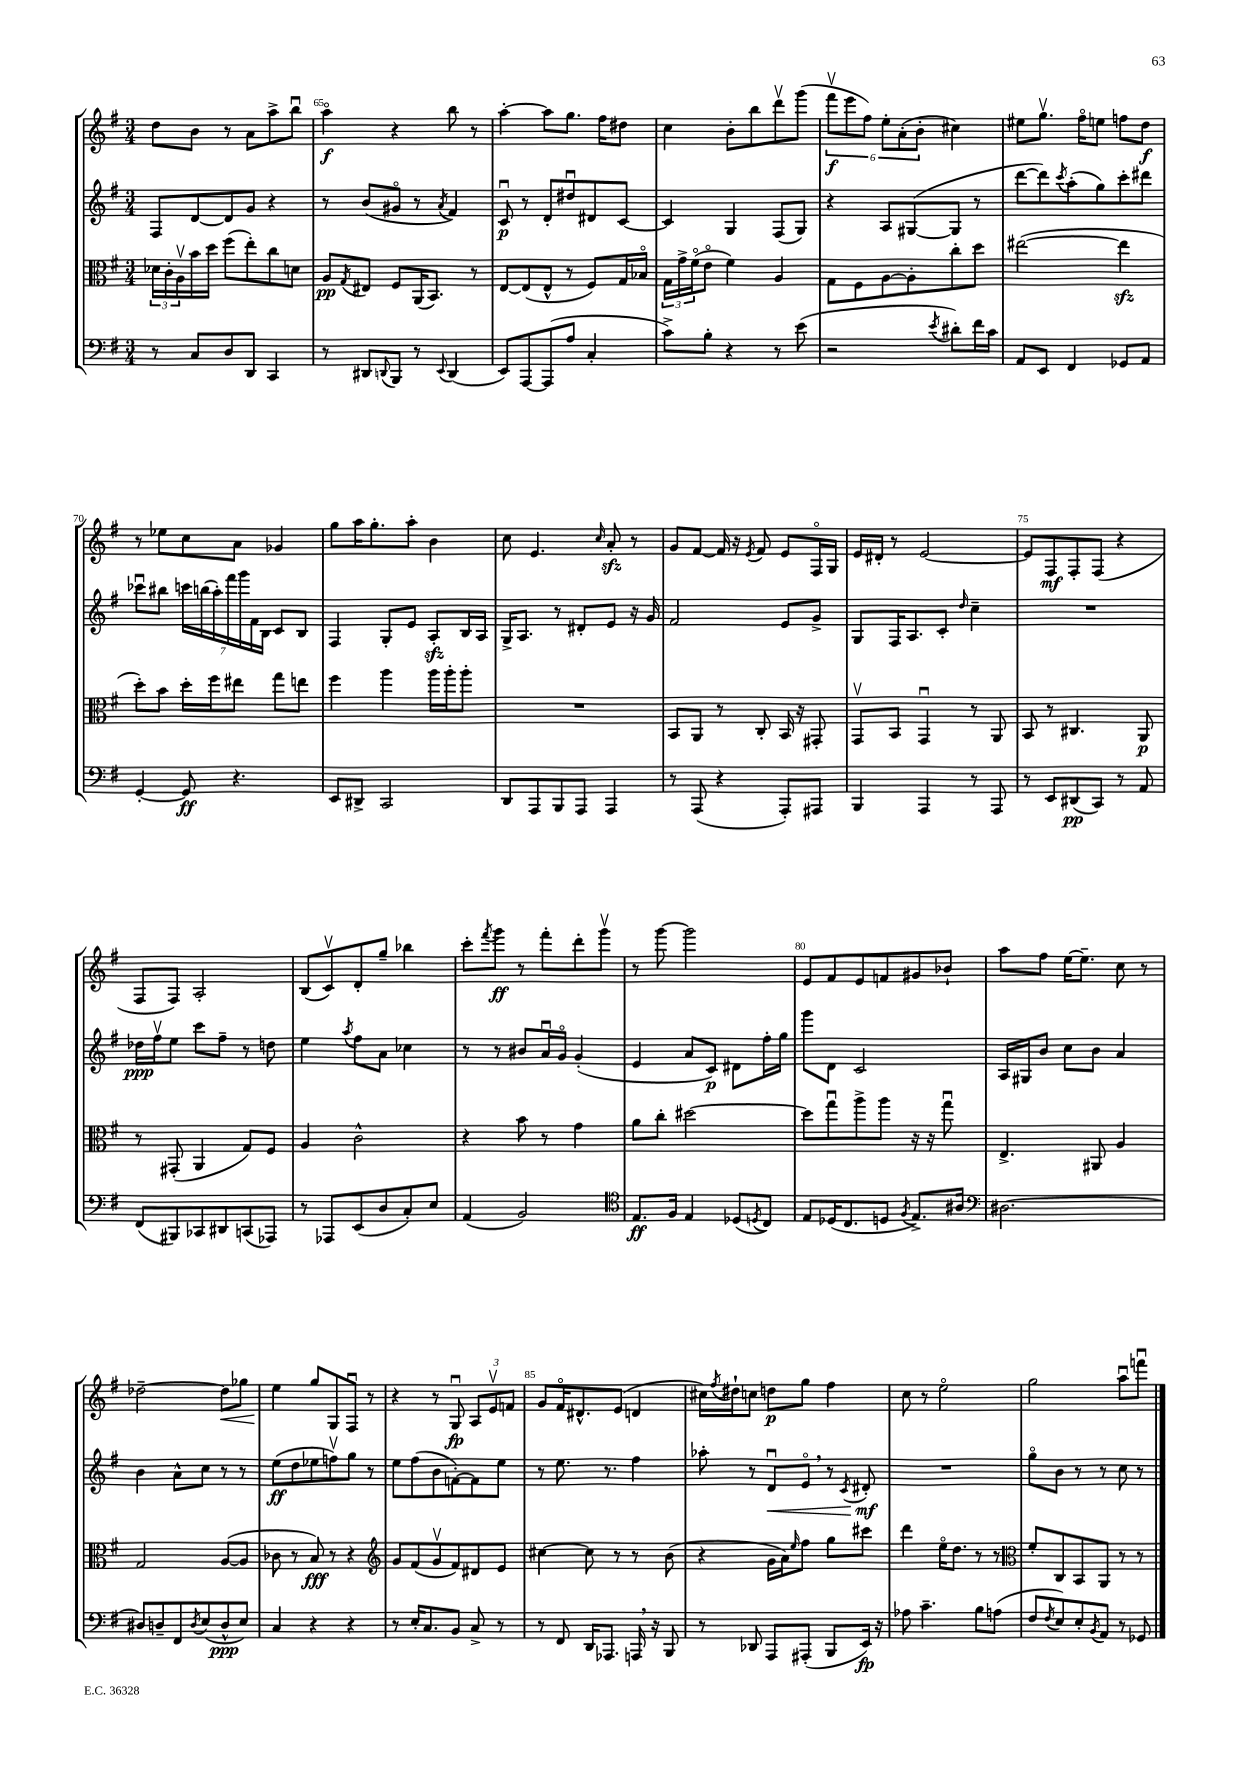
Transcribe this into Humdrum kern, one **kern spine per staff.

**kern	**kern	**kern	**kern
*staff4	*staff3	*staff2	*staff1
*clefF4	*clefC3	*clefG2	*clefG2
*k[f#]	*k[f#]	*k[f#]	*k[f#]
*M3/4	*M3/4	*M3/4	*M3/4
8r	24d-	8F#	8dd
.	24c'	.	.
.	24Av	.	.
8C	16b	[8d	8b
.	16dd	.	.
8D	(8ff#	8d]	8r
8DD	8ee')	8g	8a
4CC	8cc	4r	8aa^
.	8d	.	8bbu
=	=	=	=
8r	8A	8r	4aao
.	8qG	.	.
8DD#	8E#	(8b	.
8qqDD	.	.	.
8BBB	8F#	8g#o	4r
8r	(16AA	8r	.
.	8.BB)	.	.
8qqEE	.	8qa	.
(4DD	.	4f#)	8bb
.	8r	.	8r
=	=	=	=
8EE)	[8E	8cu	[4aa'
[8AAA	(8E]	8r	.
(8AAA]	8E^^	8d'	8aa]
8A	8r	8dd#u	8.gg
4C'	8F#)	8d#	.
.	.	.	16ff#
.	16G	[8c	8dd#
.	16B-o	.	.
=	=	=	=
8c^)	24G	4c]	4cc
.	24g^	.	.
.	(24f#o	.	.
8B'	8eo	.	.
4r	4f#)	4G	8b'
.	.	.	8bb
8r	4A	(8F#	8dddv
(8e	.	8G)	(8ggg
=	=	=	=
2r	8G	4r	12fff#v
.	.	.	12eee
.	8F#	.	.
.	.	.	12ff#)
.	[8A	8A	12ee'
.	.	.	(12a'
.	8A']	([8G#	.
.	.	.	12b'
8qe	.	.	.
8d#')	8cc'	8G#]	4cc#)
16f#	8dd	8r	.
16c	.	.	.
=	=	=	=
8AA	([2ee#	[8ddd	8ee#
8EE	.	8ddd])	8.ggv
.	.	8qccc	.
4FF#	.	(8aa'	.
.	.	.	16ff#o
.	.	8gg)	8ee
8GG-	4ee#]	8ccc'	8ff
8AA	.	8ddd#	8dd
=	=	=	=
[4GG'	8dd')	8ccc-u	8r
.	8b	8bb#	8ee-
8GG]	16dd'	28ccc	8cc
.	.	(28bb	.
.	16ff#	.	.
.	.	28aa')	.
.	.	28fff#	.
4.r	8ee#	.	8a
.	.	28ggg	.
.	.	28f#	.
.	.	28B	.
.	8gg	8c	4g-
.	8ee	8B	.
=	=	=	=
8EE	4ff#	4F#	8gg
8DD#^	.	.	16aa
.	.	.	8.gg'
2CC	4aa	8G'	.
.	.	8e	8aa'
.	16aa	8A'	4b
.	16aa'	.	.
.	8aa'	16B	.
.	.	16A	.
=	=	=	=
8DD	2.r	16G^	8cc
.	.	8.A	.
8AAA	.	.	4.e
8BBB	.	8r	.
8AAA	.	8d#'	.
.	.	.	16qqcc
4AAA	.	8e	8a'
.	.	16r	8r
.	.	16g	.
=	=	=	=
8r	8BB	2f#	8g
(8AAA	8AA	.	[8f#
4r	8r	.	16f#]
.	.	.	16r
.	.	.	8qe
.	8C'	.	8f#
8AAA')	16BB	8e	8e
.	16r	.	.
8AAA#	8GG#'	8g^	16F#o
.	.	.	16G
=	=	=	=
4BBB	8GGv	8G	16e
.	.	.	16d#'
.	8BB	16F#	8r
.	.	8.A	.
4AAA	4GGu	.	[2e
.	.	8c'	.
.	.	16qqdd	.
8r	8r	4cc~	.
8AAA	8AA	.	.
=	=	=	=
8r	8BB	2.r	8e]
8EE	8r	.	8F#
(8DD#	4.C#	.	8F#'
8CC)	.	.	(8F#
8r	.	.	4r
8AA	8AA	.	.
=	=	=	=
(8FF#	8r	16dd-	8F#
.	.	16ff#v	.
8BBB#)	(8GG#'	8ee	8F#)
8CC-	4AA	8ccc	2A'
8DD#	.	8ff#~	.
(8CC	8G)	8r	.
8AAA-)	8F#	8dd	.
=	=	=	=
8r	4A	4ee	(8B
8AAA-	.	.	8cv)
.	.	8qaa	.
(8EE	2c^^	8ff#	8d'
8D	.	8a	8gg~
8C')	.	4cc-	4bb-
8E	.	.	.
=	=	=	=
(4AA	4r	8r	8ccc'
.	.	.	8qfff#
.	.	8r	8ggg
2BB)	8b	8b#	8r
.	8r	16au	8fff#'
.	.	16go	.
.	4g	(4g'	8ddd'
.	.	.	8gggv
=	=	=	=
*clefC4	*	*	*
8.E	8a	4e	8r
.	8cc'	.	[8ggg
16F#	.	.	.
4E	[2dd#	8a	2ggg]
.	.	8c)	.
(8D-	.	8d#	.
8qD	.	.	.
8C)	.	16ff#'	.
.	.	16gg	.
=	=	=	=
8E	8dd#]	8ggg	8e
(16D-	8ggu	8d	8f#
8.C	.	.	.
.	8aa^	2c	8e
8D	8aa	.	8f
8qF#	.	.	.
8.E^)	16r	.	8g#
.	16r	.	.
.	8ggu	.	8b-`
16A#	.	.	.
=	=	=	=
*clefF4	*	*	*
[2.D#	4.E^	16A	8aa
.	.	16G#	.
.	.	8b	8ff#
.	.	8cc	[16ee
.	.	.	8.ee~]
.	8AA#	8b	.
.	4A	4a	8cc
.	.	.	8r
=	=	=	=
8D#]	2G	4b	[2dd-~
8D~	.	.	.
8FF#	.	8a^^	.
8qD	.	.	.
(8E	.	8cc	.
8D^^	([8A	8r	8dd-]
8E)	8A]	8r	8gg-
=	=	=	=
4C	8c-	(8ee	4ee
.	8r	8dd	.
4r	8B)	8ee-	8gg
.	8r	8ffv)	8G
4r	4r	8gg	8F#u
.	.	8r	8r
=	=	=	=
*	*clefG2	*	*
8r	8g	8ee	4r
16E'	(8f#	(8ff#	.
8.C	.	.	.
.	8gv	8b	8r
8BB	8f#)	[8f')	8Gu
8C^	8d#	8f]	12A
.	.	.	12ev
8r	8e	8ee	.
.	.	.	12f
=	=	=	=
8r	[4cc#	8r	8g
8FF#	.	8.ee	16f#o
.	.	.	8.d#^^
16DD	8cc#]	.	.
8.AAA-	.	8.r	.
.	8r	.	(8e
16AAA	8r	4ff#	4d
16r	.	.	.
8BBB	(8b	.	.
=	=	=	=
8r	4r	8aa-'	16cc#)
.	.	.	8qff#
.	.	.	16dd#`
8DD-	.	8r	8cc
8AAA	16g	8du	8dd
.	16a)	.	.
.	16qqee	.	.
(8AAA#'	8ff#	8eo	8gg
8BBB	8gg	8r	4ff#
.	.	8qc	.
16EE)	8ccc#	8d#'	.
16r	.	.	.
=	=	=	=
8A-	4ddd	2.r	8cc
4.c~	.	.	8r
.	16eeo	.	2eeo
.	8.dd	.	.
8B	8r	.	.
(8A	8r	.	.
=	=	=	=
*	*clefC3	*	*
8F#	8f#'	8ggo	2gg
8qF#	.	.	.
8E)	8C	8b	.
8E'	8BB	8r	.
8qBB	.	.	.
8AA	8AA	8r	.
8r	8r	8cc	8aau
8GG-	8r	8r	8fffu
==	==	==	==
*-	*-	*-	*-
